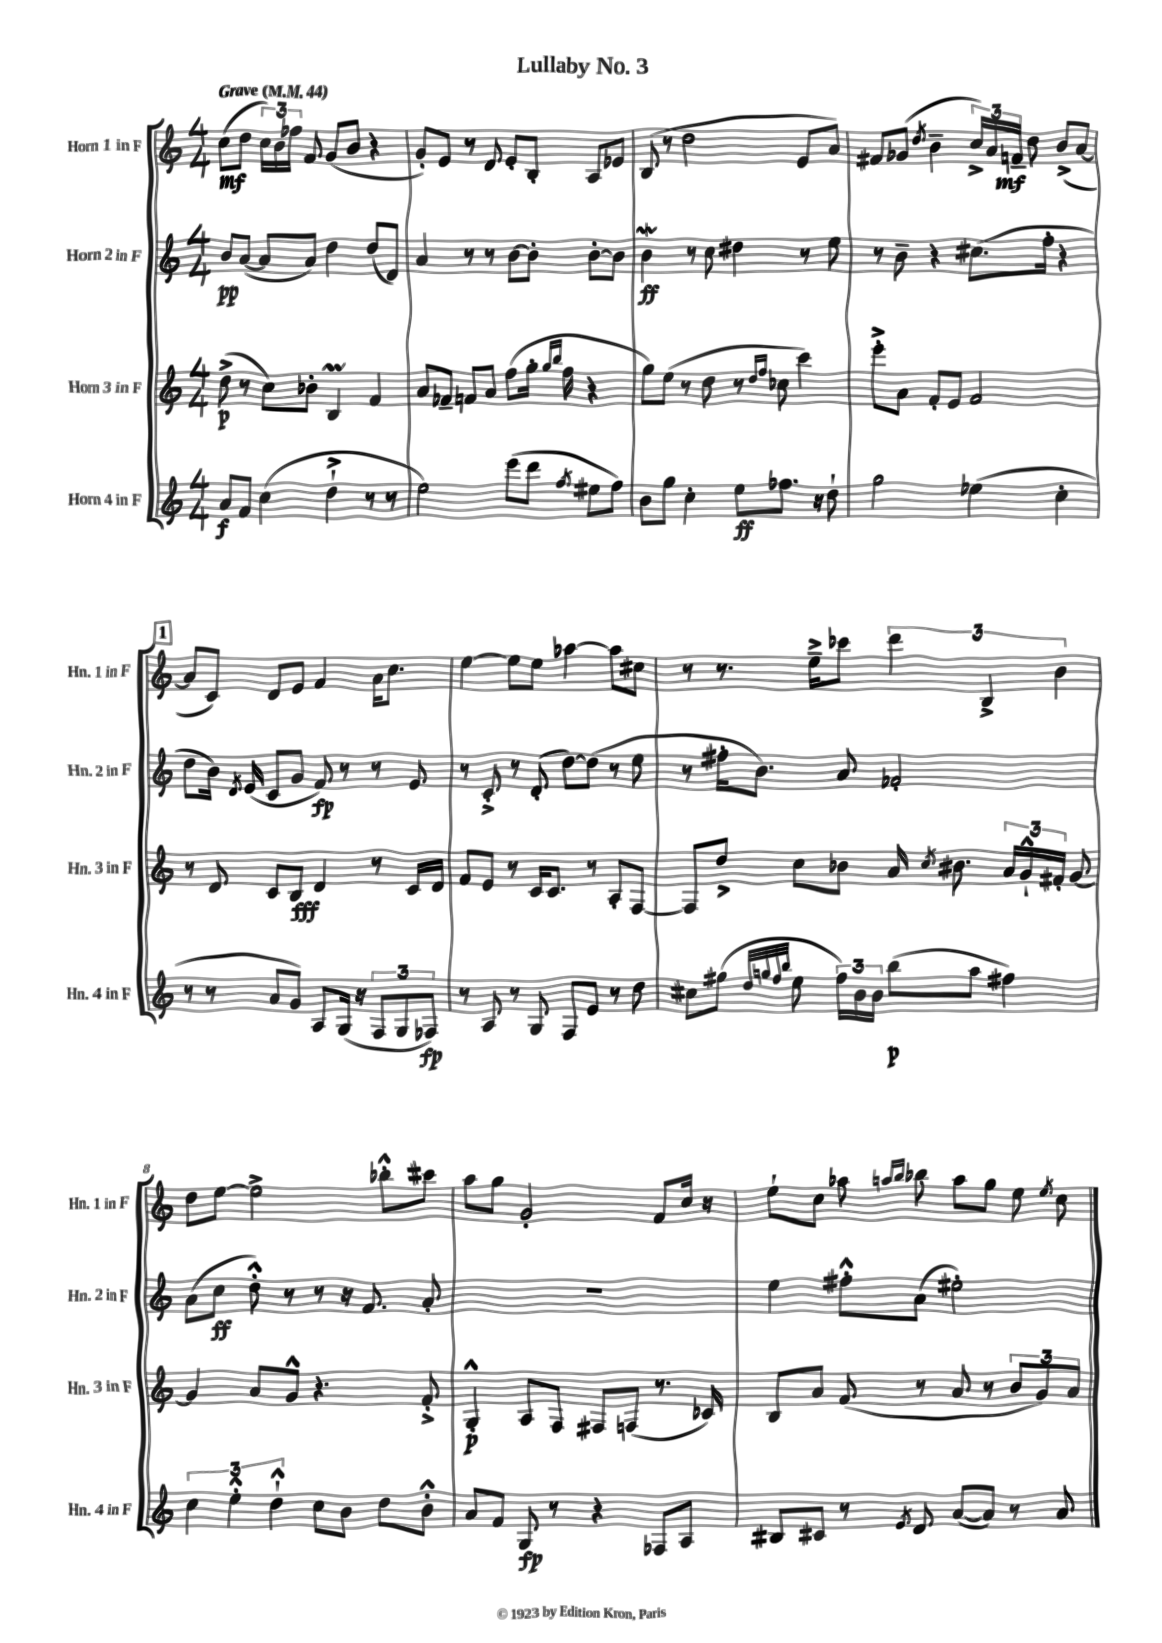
\header { title = "Lullaby No. 3" }
<<
\new StaffGroup <<
\new Staff = "s0" \with { instrumentName = "Horn 1 in F" shortInstrumentName = "Hn. 1 in F" } {
    \clef treble \key c \major \numericTimeSignature \time 4/4 \tempo "Grave" 4 = 44
    \autoBeamOff c''8[\mf( d''8] \tuplet 3/2 { c''16[) b'16 fes''16] } f'8 g'8[( b'8] r4 |
    g'8[-.) e'8] r8 d'8 e'8[-. b8]-. a8[ ees'8] |
    b8( r8 d''2 e'8[ a'8]) |
    fis'8[ ges'8]( \acciaccatura { d''8 } b'4-- \tuplet 3/2 { c''16[->) a'16 f'16]--\mf } d''8 b'8[->( a'8]~ |
    \mark \markup { \box "1" } a'8[ c'8]) d'8[ e'8] f'4 a'16[ c''8.] |
    e''4~ e''8[ e''8] aes''4~ aes''8[ cis''8] |
    r8 r8. e''16[---> ces'''8] \tuplet 3/2 { d'''4 b4-> b'4 } |
    d''8[ e''8]~ e''2-> bes''8[-.-^ cis'''8] |
    a''8[ g''8] g'2-. f'8[ c''16] r16 |
    e''8[-! c''8] aes''8 \grace { a''16[ b''16] } bes''8 a''8[ g''8] e''8 \acciaccatura { e''8 } c''8 \bar "|." |
}
\new Staff = "s1" \with { instrumentName = "Horn 2 in F" shortInstrumentName = "Hn. 2 in F" } {
    \clef treble \key c \major \numericTimeSignature \time 4/4
    \autoBeamOff b'8[\pp a'8]~( a'8[ a'8]) d''4 d''8[( d'8]) |
    a'4 r8 r8 b'8[~ b'8]-. b'8[~-. b'8] |
    b'4\mordent\ff r8 c''8 dis''4 r8 e''8 |
    r8 b'8-- r4 cis''8.[( f''16]-. r4 |
    \mark \markup { \box "1" } d''8[ b'16]) \acciaccatura { d'8 } e'16( c'8[ g'8] f'8\fp) r8 r8 e'8 |
    r8 c'8-.-> r8 d'8-.( d''8[~) d''8]( r8 e''8 |
    r8 fis''16[-. b'8.]) a'8 fes'2-. |
    a'8[( c''8]\ff d''8-.-^) r8 r8 r16 f'8. a'8-. |
    R1 |
    e''4 fis''8[-.-^ a'8]( eis''2-.) \bar "|." |
}
\new Staff = "s2" \with { instrumentName = "Horn 3 in F" shortInstrumentName = "Hn. 3 in F" } {
    \clef treble \key c \major \numericTimeSignature \time 4/4
    \autoBeamOff d''8->\p( r8 c''8[) bes'8]-. b4\prall f'4 |
    a'8[ fes'8]-- f'8[ a'8] f''8[( g''16]-. \grace { g''16[ b''16] } f''16 r4 |
    g''8[) e''8]( r8 d''8 r8 \grace { d''16[ f''16] } ces''8 c'''4) |
    e'''8[-.-> a'8] f'8[-. e'8] f'2 |
    \mark \markup { \box "1" } r8 d'8 c'8[ b8]\fff d'4 r8 c'16[ d'16] |
    f'8[ e'8] r8 c'16[ c'8.] r8 a8[-. f8]~ |
    f8[ d''8]-> c''8[ bes'8] a'16 \acciaccatura { c''8 } bis'8. \tuplet 3/2 { a'16[ g'16-!-^ fis'16]-. } g'8~ |
    g'4 a'8[ g'8]-^ r4. f'8-.-> |
    g4-.-^\p a8[ f8] fis8[ f8]( r8. ces'16) |
    b8[ a'8] f'8( r8 a'8 r8 \tuplet 3/2 { b'8[ g'8) a'8] } \bar "|." |
}
\new Staff = "s3" \with { instrumentName = "Horn 4 in F" shortInstrumentName = "Hn. 4 in F" } {
    \clef treble \key c \major \numericTimeSignature \time 4/4
    \autoBeamOff a'8[\f f'8] c''4( d''4-!-> r8 r8 |
    e''2) e'''8[( d'''8] \acciaccatura { f''8 } eis''8[ f''8]) |
    b'8[ g''8] c''4-. e''8[\ff fes''8.] r16 d''8-! |
    g''2 ees''4( c''4-. |
    \mark \markup { \box "1" } r8 r8 a'8[ g'8]) a8[ g16]( r16 \tuplet 3/2 { f8[ g8 fes8]\fp) } |
    r8 a8 r8 g8 f8[ e'8] r8 d''8 |
    cis''8[ gis''8]( \grace { d''32[ g''32 f''32 b''32] } e''8 \tuplet 3/2 { f''16[) b'16 b'16] } b''8[\p( a''8] fis''4) |
    \tuplet 3/2 { c''4 e''4-.-^ d''4-!-^ } c''8[ b'8] d''8[ b'8]-.-^ |
    a'8[ f'8] g8\fp r8 r4 fes8[ a8] |
    bis8[ cis'8] r8 \acciaccatura { e'8 } d'8 a'8[~( a'8]) r8 a'8 \bar "|." |
}
>>
>>
